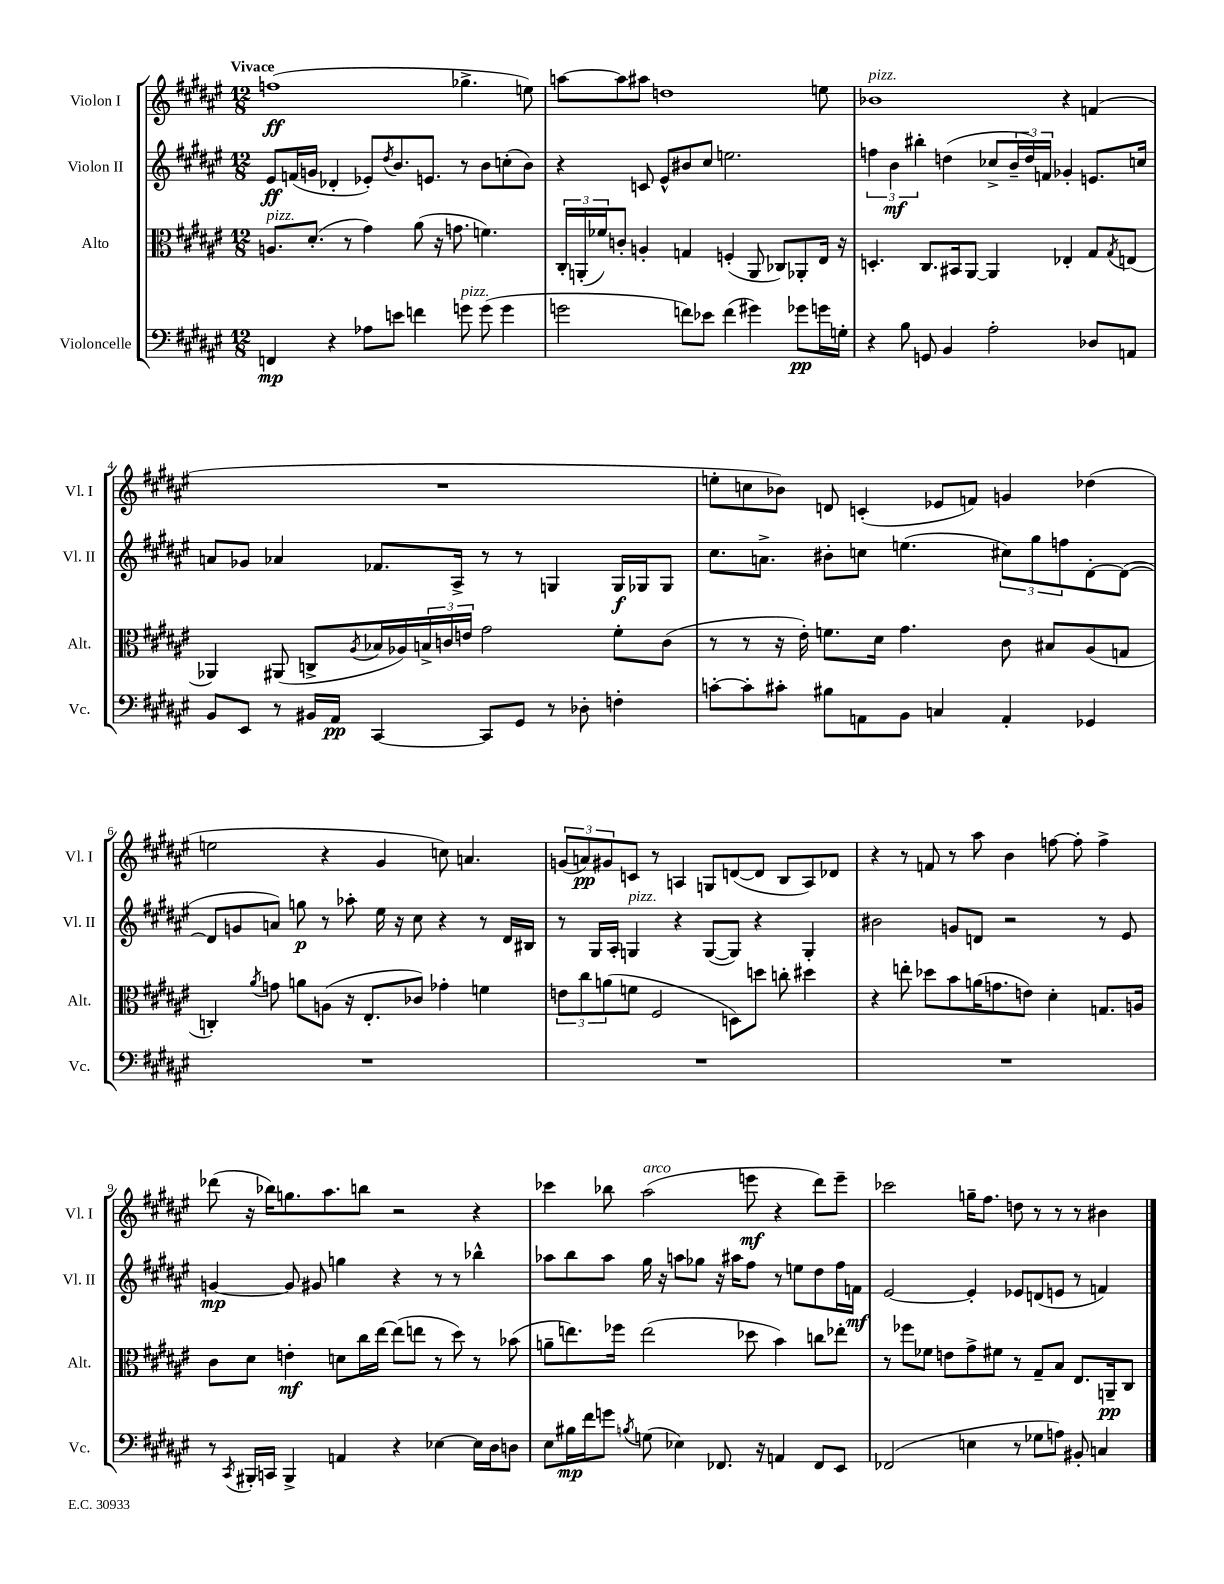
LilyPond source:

<<
\new StaffGroup <<
\new Staff = "s0" \with { instrumentName = "Violon I" shortInstrumentName = "Vl. I" } {
    \clef treble \key fis \major \numericTimeSignature \time 12/8 \tempo "Vivace"
    f''1\ff( ges''4.-> e''8) |
    a''8~ a''8 ais''8 d''1 e''8 |
    bes'1^\markup { \italic "pizz." } r4 f'4( |
    R1. |
    e''8-. c''8 bes'8) d'8 c'4-.( ees'8 f'8) g'4 des''4( |
    e''2 r4 gis'4 c''8) a'4. |
    \tuplet 3/2 { g'8( a'8\pp) gis'8 } c'8 r8 a4 g8 d'8~( d'8 b8 a8) des'8 |
    r4 r8 f'8 r8 ais''8 b'4 f''8~ f''8-. f''4-> |
    des'''8( r16 bes''16) g''8. ais''8. b''8 r2 r4 |
    ces'''4 bes''8 ais''2^\markup { \italic "arco" }( e'''8\mf r4 dis'''8) e'''8-- |
    ces'''2 g''16-- fis''8. d''8 r8 r8 r8 bis'4 \bar "|." |
}
\new Staff = "s1" \with { instrumentName = "Violon II" shortInstrumentName = "Vl. II" } {
    \clef treble \key fis \major \numericTimeSignature \time 12/8
    eis'8\ff f'16( g'16 des'4-. ees'8-.) \acciaccatura { dis''8 } b'8. e'8. r8 b'8 c''8-.( b'8) |
    r4 c'8 eis'8-^ bis'8 cis''8 e''2. |
    \tuplet 3/2 { f''4 b'4\mf bis''4-. } d''4( ces''8-> \tuplet 3/2 { b'16-- d''16) f'16 } ges'4-. e'8. c''16 |
    a'8 ges'8 aes'4 fes'8. ais16-> r8 r8 g4 g16\f ges16 ges8 |
    cis''8. a'8.-> bis'8-. c''8 e''4.( \tuplet 3/2 { cis''8) gis''8 f''8 } dis'8~-. dis'8~( |
    dis'8 g'8 a'8) g''8\p r8 aes''8-. eis''16 r16 cis''8 r4 r8 dis'16 bis16 |
    r8 gis16 ais16-. g4^\markup { \italic "pizz." } r4 g8~( g8) r4 g4-. |
    bis'2 g'8 d'8 r2 r8 eis'8 |
    g'4~\mp g'8 gis'8 g''4 r4 r8 r8 bes''4-^ |
    aes''8 b''8 aes''8 gis''16 r16 a''8 ges''8 r16 ais''16 fis''8 r8 e''8 dis''8 fis''16 f'16\mf |
    eis'2~ eis'4-. ees'8 d'8( e'8 r8 f'4) \bar "|." |
}
\new Staff = "s2" \with { instrumentName = "Alto" shortInstrumentName = "Alt." } {
    \clef alto \key fis \major \numericTimeSignature \time 12/8
    a8.^\markup { \italic "pizz." } dis'8.-.( r8 gis'4) ais'8( r16 g'8. f'4.) |
    \tuplet 3/2 { cis16-. a,16-.( fes'16) } c'8-. a4-. g4 f4-.( a,8 ces8) aes,8-. eis16 r16 |
    d4.-. cis8. bis,16 ais,8~ ais,4 ees4-. gis8 \acciaccatura { gis8 } e8( |
    aes,4) ais,8( c8-> \acciaccatura { ais8 } bes16 aes16) \tuplet 3/2 { b16-> c'16 e'16 } gis'2 fis'8-. c'8( |
    r8 r8 r16 eis'16-.) f'8. dis'16 gis'4. cis'8 bis8 ais8( g8 |
    c4-.) \acciaccatura { ais'8 } g'8 a'8 a8( r16 eis8.-. ces'8) ges'4-. f'4 |
    \tuplet 3/2 { e'8 cis''8 a'8( } f'8 fis2 d8) d''8 c''8-. dis''4 |
    r4 e''8-. des''8 b'8 a'16( g'8. e'8) dis'4-. g8. a16 |
    cis'8 dis'8 e'4-.\mf d'8 cis''16 eis''16~ eis''8( e''8 r8 dis''8) r8 bes'8( |
    a'8-- e''8.) fes''16 e''2( des''8 b'4) c''8 ees''8-. |
    r8 fes''8 fes'8 e'8 gis'8-> fis'8 r8 gis8-- b8 eis8. a,16--\pp cis8 \bar "|." |
}
\new Staff = "s3" \with { instrumentName = "Violoncelle" shortInstrumentName = "Vc." } {
    \clef bass \key fis \major \numericTimeSignature \time 12/8
    f,4\mp r4 aes8 e'8 f'4 g'8^\markup { \italic "pizz." } g'8( g'4 |
    g'2 f'8) ees'8 f'4( gis'4) ges'8\pp g'16 g16-. |
    r4 b8 g,8 b,4 ais2-. des8 a,8 |
    b,8 eis,8 r8 bis,16 ais,16\pp cis,4~ cis,8 gis,8 r8 des8-. f4-. |
    c'8~-. c'8-. cis'8-. bis8 a,8 b,8 c4 a,4-. ges,4 |
    R1. |
    R1. |
    R1. |
    r8 \acciaccatura { cis,8 } bis,,16-. c,16 bis,,4-> a,4 r4 ees4~ ees16 dis16 d8 |
    eis8 bis16\mp fis'16 g'8 \acciaccatura { b8 } g8( ees4) fes,8. r16 a,4 fes,8 eis,8 |
    fes,2( e4 r8 ges8 a8) bis,8-. c4 \bar "|." |
}
>>
>>
